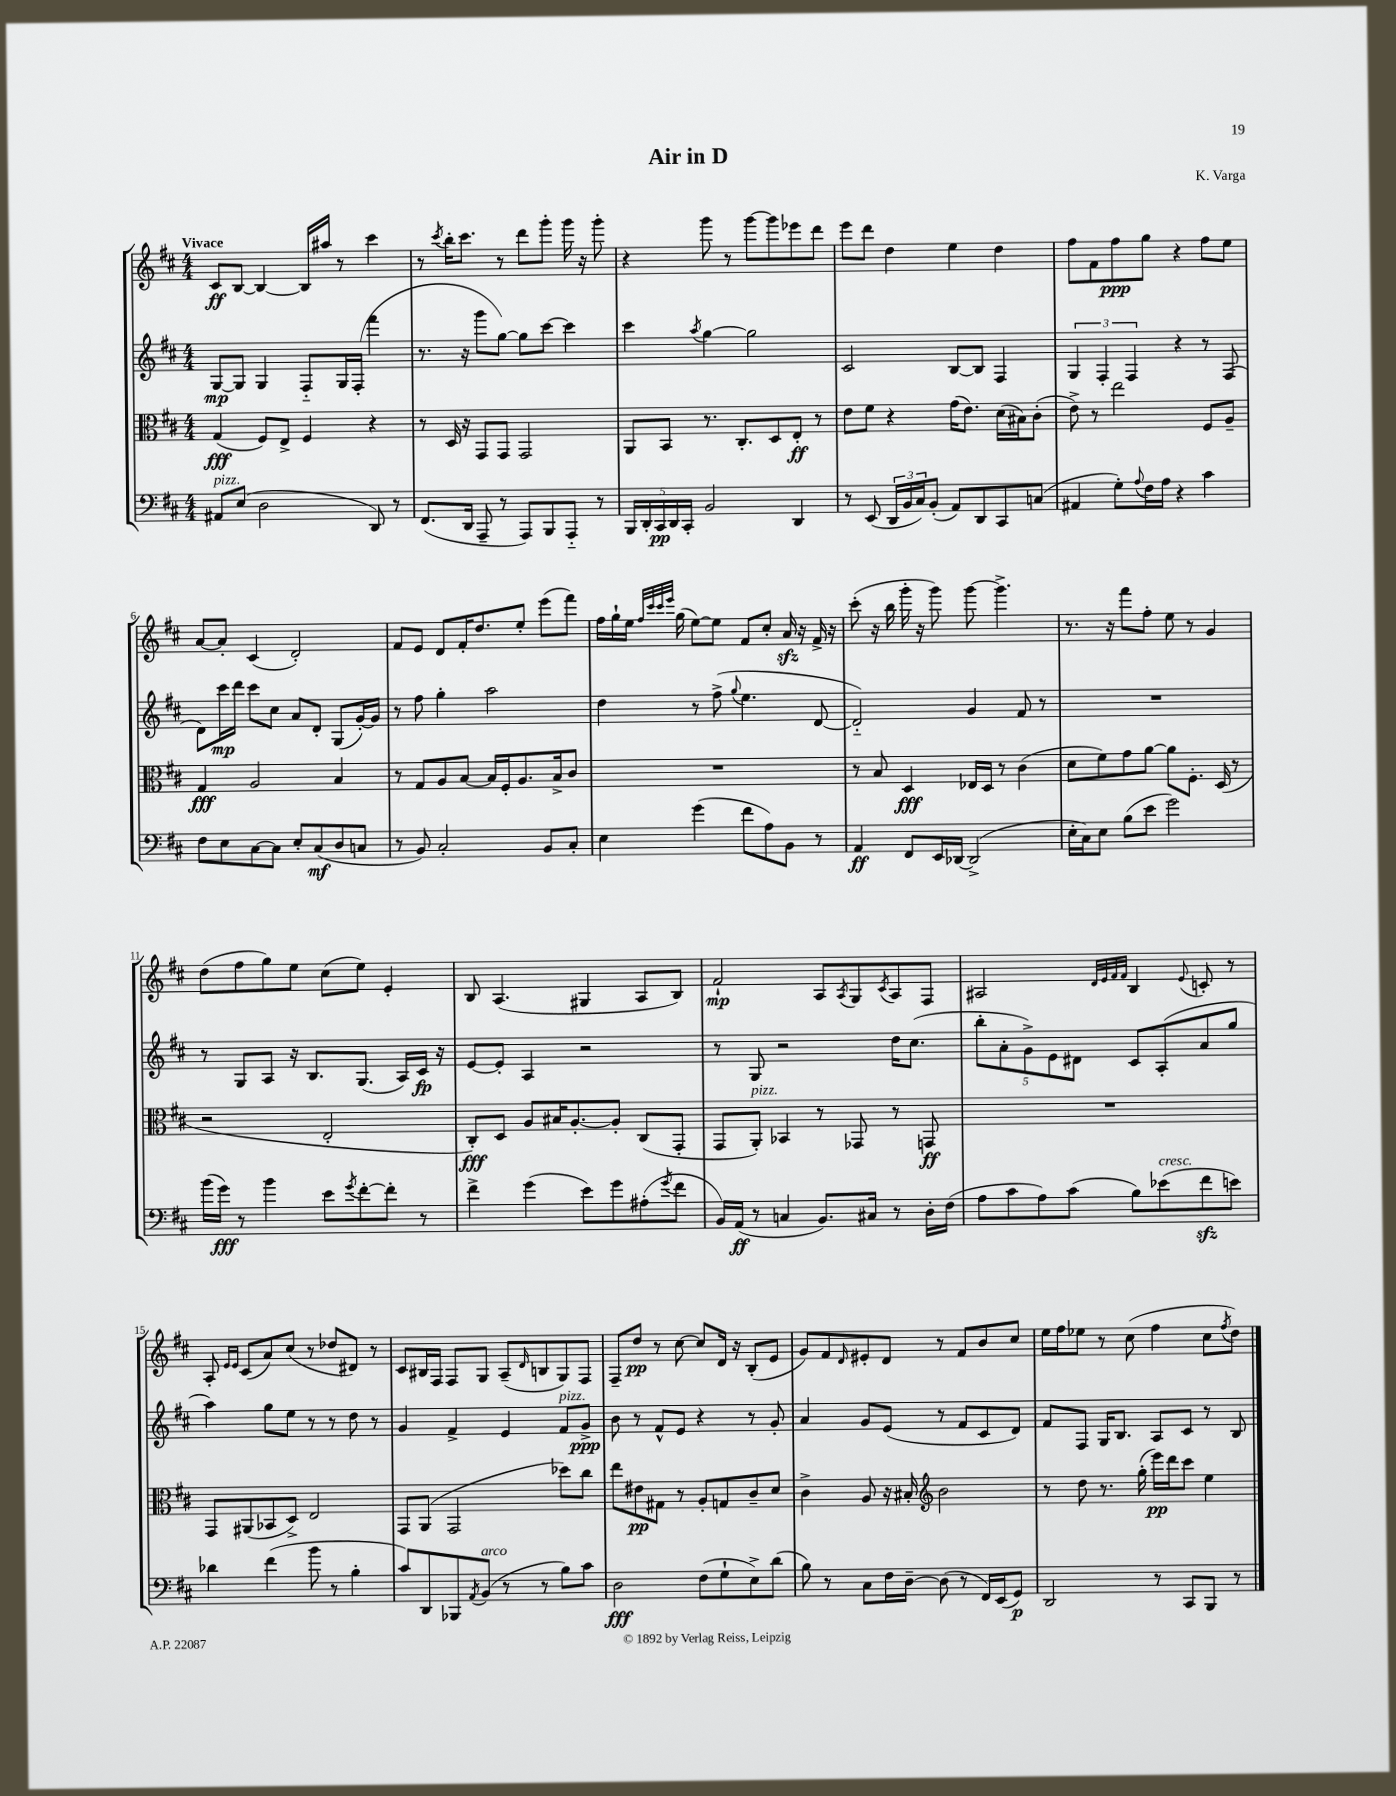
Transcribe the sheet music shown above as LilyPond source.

\header { title = "Air in D" composer = "K. Varga" }
<<
\new StaffGroup <<
\new Staff = "s0" {
    \clef treble \key d \major \numericTimeSignature \time 4/4 \tempo "Vivace"
    cis'8\ff b8~ b4~ b16 ais''16 r8 cis'''4 |
    r8 \acciaccatura { cis'''8 } b''16-. cis'''8. r8 d'''8 g'''8-. g'''16 r16 g'''8-. |
    r4 g'''8 r8 g'''8~ g'''8 ees'''8 d'''8 |
    e'''8 d'''8 d''4 e''4 d''4 |
    fis''8 fis'8 fis''8\ppp g''8 r4 fis''8 e''8 |
    a'8~ a'8-. cis'4( d'2-.) |
    fis'8 e'8 d'8 fis'16-. d''8. e''8-. e'''8( fis'''8) |
    fis''16 g''16-! e''16 \grace { fis''32 cis'''32 cis'''32 e'''32 } g''16( e''8~) e''8 fis'8 cis''8-. a'16\sfz r16 fis'16-> r16 |
    cis'''8-.( r16 b''16 g'''16-. r16 g'''8) g'''8~ g'''4.-> |
    r8. r16 fis'''8 fis''8-. e''8 r8 g'4 |
    d''8( fis''8 g''8) e''8 cis''8( e''8) e'4-. |
    b8 a4.( gis4 a8 b8) |
    fis'2-!\mp a8 \acciaccatura { a8 } g8 \acciaccatura { cis'8 } a8 fis8 |
    ais2 \grace { d'32 e'32 fis'32 fis'32 } b4 \appoggiatura { e'8 } c'8-. r8 |
    a8-. \grace { e'16 e'16 } cis'8( a'8) cis''8( r8 des''8 dis'8) r8 |
    cis'8 bis16 fis16 fis8 g8 a8--( \grace { d'16 } b8 g8) fis8 |
    fis8-- d''8\pp r8 cis''8~ cis''8 d'16 r16 b8-.( e'8 |
    g'8) fis'8 \grace { d'16 } eis'8-. d'8 r8 fis'8 b'8 cis''8 |
    e''16 fis''16 ees''8 r8 cis''8( fis''4 cis''8 \acciaccatura { fis''8 } d''8) \bar "|." |
}
\new Staff = "s1" {
    \clef treble \key d \major \numericTimeSignature \time 4/4
    g8~\mp g8 g4 fis8-_ g16 fis16-.( fis'''4 |
    r8. r16 g'''8 g''8~) g''8 cis'''8~ cis'''4 |
    cis'''4 \acciaccatura { a''8 } g''4~ g''2 |
    cis'2 b8~ b8 fis4 |
    \tuplet 3/2 { g4 fis4-. fis4 } r4 r8 fis8( |
    d'8) cis'''16\mp d'''16 cis'''8 cis''8 a'8 d'8-. g8( g'16~-.) g'16 |
    r8 fis''8 g''4-. a''2 |
    d''4 r8 fis''8->( \appoggiatura { g''8 } e''4. d'8~ |
    d'2-_) g'4 fis'8 r8 |
    R1 |
    r8 g8 a8 r16 b8. g8.( a16) cis'16\fp r16 |
    e'8~ e'8-. a4 r2 |
    r8 g8 r2 d''16 cis''8.( |
    \tuplet 5/4 { b''8-. a'8-. g'8->) e'8 dis'8 } cis'8 a8-.( a'8 g''8 |
    a''4) g''8 e''8 r8 r8 d''8 r8 |
    g'4 fis'4-> e'4 fis'8^\markup { \italic "pizz." } g'8->\ppp |
    b'8 r8 fis'8-^ e'8 r4 r8 g'8-. |
    a'4 g'8 e'8( r8 fis'8 cis'8 d'8) |
    fis'8 fis8 g16 b8. a8 cis'8 r8 b8 \bar "|." |
}
\new Staff = "s2" {
    \clef alto \key d \major \numericTimeSignature \time 4/4
    g4\fff( fis8) e8-> fis4 r4 |
    r8 d16 r16 g,8 g,8 g,2 |
    a,8 b,8 r8. cis8.-. d8 e8-.\ff r8 |
    e'8 fis'8 r4 g'16( e'8.) d'16( bis16) cis'8-.( |
    e'8->) r8 e''2 fis8 a8-- |
    g4\fff a2 b4 |
    r8 g8 a8 b8~ b16 fis16-. a8. b16-> cis'8 |
    R1 |
    r8 b8 d4\fff ees16 d16 r8 cis'4( |
    d'8 fis'8) g'8 a'8~ a'8 fis8.-. d16( r8 |
    r2 e2-. |
    cis8-.\fff) d8 a8 bis16 a8.~-. a8-. cis8( g,8-. |
    g,8 a,8-.^\markup { \italic "pizz." }) bes,4 r8 ges,8 r8 g,8\ff |
    R1 |
    g,8 ais,8( bes,8 d8->) e2 |
    g,8 a,8( g,2 des''8) cis''8 |
    e''8 eis'8\pp gis8 r8 a8-. g8 cis'8-- d'8 |
    cis'4-> a8 r16 bis16-. \clef treble b'2 |
    r8 d''8 r8. g''16-.( e'''16\pp) d'''16 cis'''8 e''4 \bar "|." |
}
\new Staff = "s3" {
    \clef bass \key d \major \numericTimeSignature \time 4/4
    ais,8^\markup { \italic "pizz." } e8( d2 d,8) r8 |
    fis,8.( d,16 a,,8-- r8 a,,8) b,,8 a,,8-_ r8 |
    \tuplet 5/4 { b,,16 d,16-. cis,16\pp d,16 cis,16-. } b,2 d,4 |
    r8 e,8( \tuplet 3/2 { d,16 b,16 cis16) } b,8-.( a,8) d,8 cis,8 c8( |
    ais,4 g8-.) \appoggiatura { a8 } fis16 a16 r4 cis'4 |
    fis8 e8 cis8~ cis8 e8-. cis8\mf( d8 c8 |
    r8 b,8) cis2-. b,8 cis8-. |
    e4 g'4( fis'8 a8) b,8 r8 |
    a,4\ff fis,8 e,16 des,16~ des,2->( |
    e16-. cis16) e8 b8( e'8 g'2) |
    b'16( g'16\fff) r8 b'4 e'8 \acciaccatura { g'8 } fis'8~-. fis'8-. r8 |
    fis'4-> g'4( e'8) g'8 ais8-.( \acciaccatura { g'8 } fis'8 |
    b,16) a,16\ff( r8 c4 b,8.) cis16 r8 d16-. fis16( |
    a8 cis'8 a8) cis'8( b8) ees'8^\markup { \italic "cresc." }( fis'8\sfz e'8) |
    des'4 fis'4( b'8 r8 b4-. |
    cis'8) d,8 bes,,8 \acciaccatura { a,8 } b,8^\markup { \italic "arco" }( r8 r8 b8) cis'8 |
    d2\fff fis8( g8-! e8->) d'8( |
    b8) r8 cis8 fis16 d16~-- d8( r8 fis,16) e,16( g,8\p) |
    d,2 r8 cis,8 b,,8 r8 \bar "|." |
}
>>
>>
